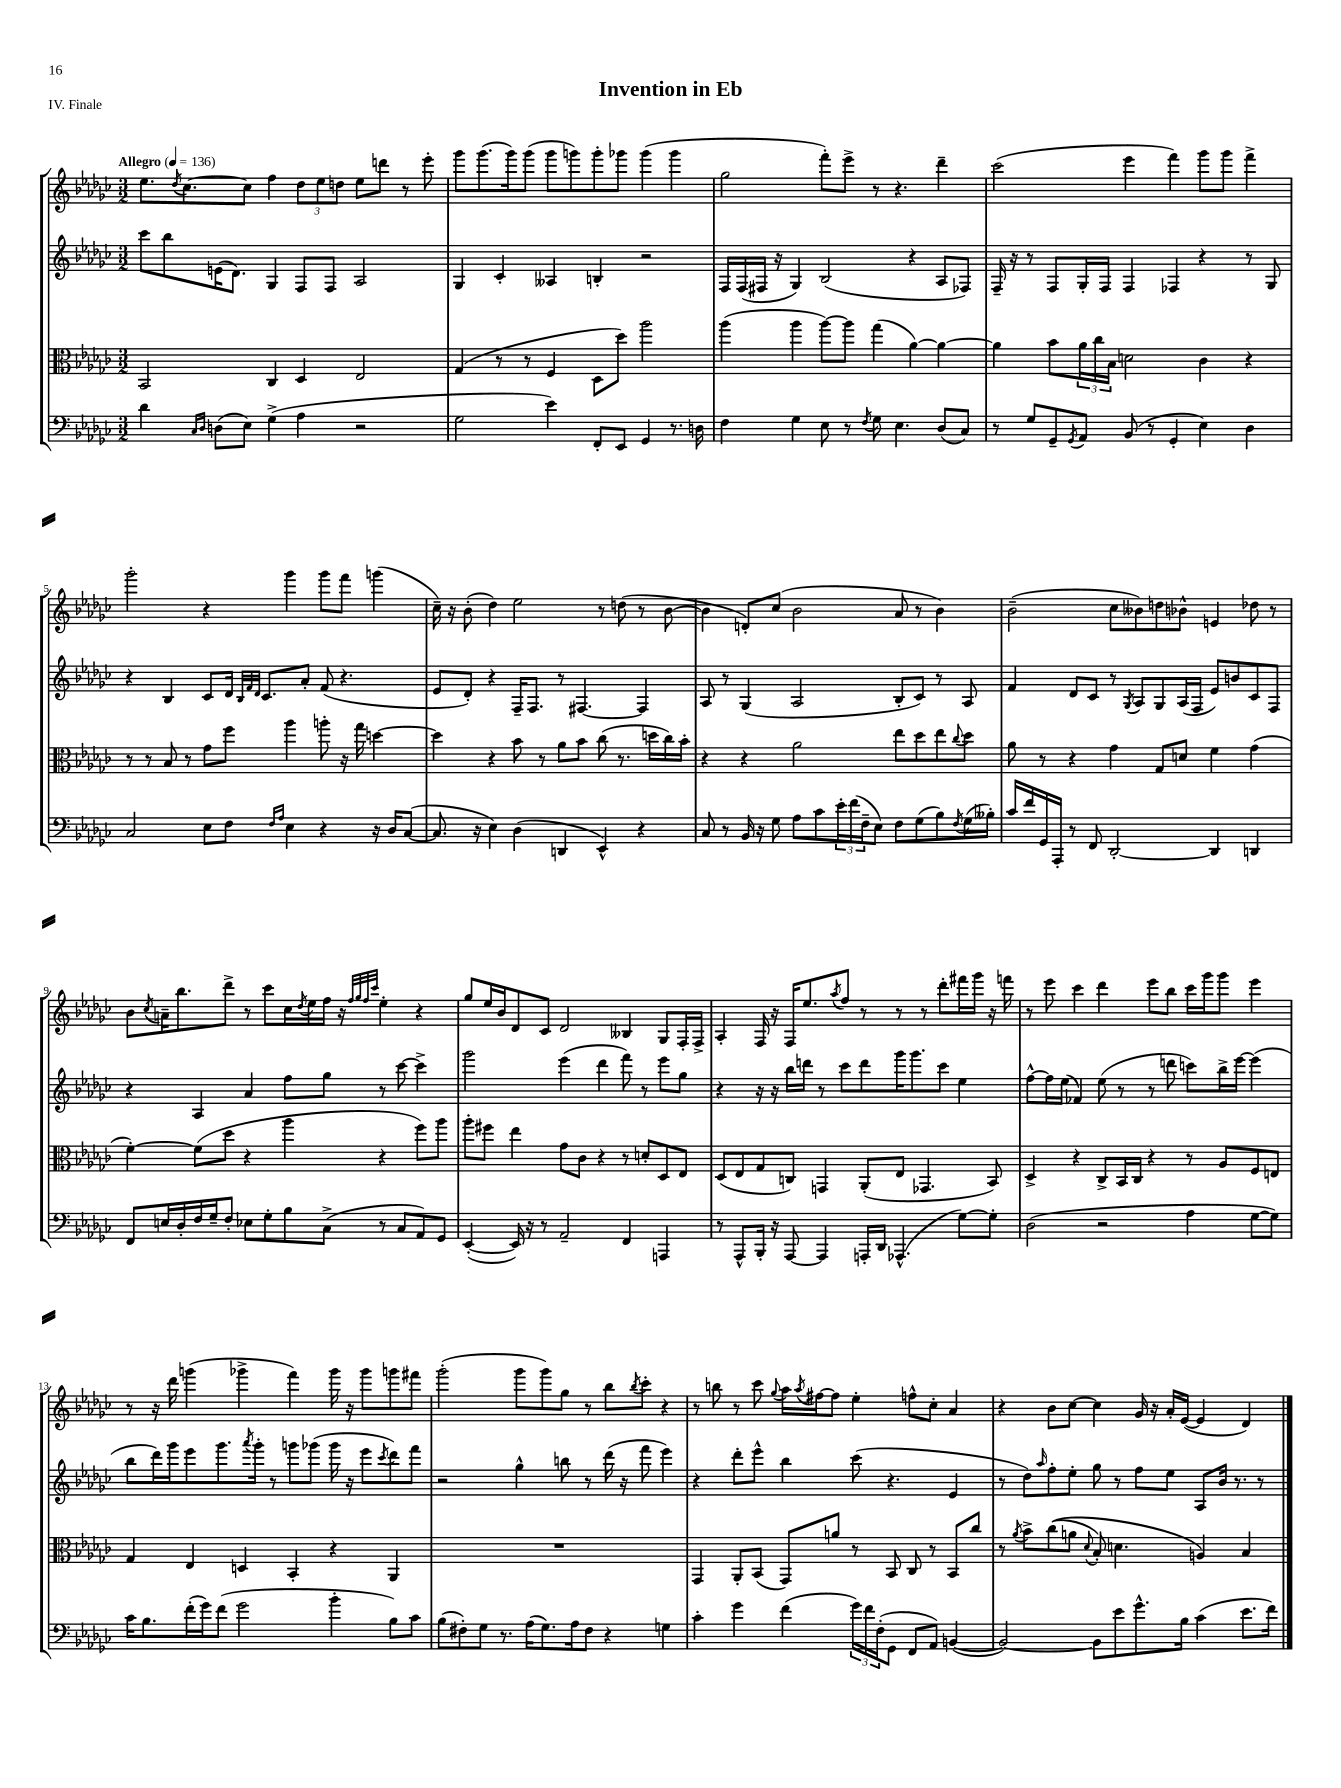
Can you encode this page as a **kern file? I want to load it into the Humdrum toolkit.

**kern	**kern	**kern	**kern
*staff4	*staff3	*staff2	*staff1
*clefF4	*clefC3	*clefG2	*clefG2
*k[b-e-a-d-g-c-]	*k[b-e-a-d-g-c-]	*k[b-e-a-d-g-c-]	*k[b-e-a-d-g-c-]
*M3/2	*M3/2	*M3/2	*M3/2
*MM136	*MM136	*MM136	*MM136
4d-\	2BB-/	8ccc-\L	8.ee-\L
.	.	8bb-\	.
.	.	.	8qdd-/
.	.	.	[8.cc-\
16qqC-/LL	.	.	.
16qqD-/JJ	.	.	.
(8D\L	.	(16e\K	.
.	.	8.d-\J)	.
8E-\J)	.	.	8cc-\]J
(4G-^\	4C-/	4G-/	4ff\
4A-\	4D-/	8F/L	12dd-\L
.	.	.	12ee-\
.	.	8F/J	.
.	.	.	12dd\J
2r	2E-/	2A-/	8ee-\L
.	.	.	8ddd\J
.	.	.	8r
.	.	.	8eee-'\
=	=	=	=
2G-\	(4G-/	4G-/	8ggg-\L
.	.	.	(8.ggg-\
.	8r	4c-'/	.
.	.	.	16ggg-\k)
.	8r	.	(8ggg-\J
4e-\)	4F/	4A--/	8ggg-\L
.	.	.	8ggg\)
8FF'/L	8D-\L	4B'/	8ggg'\
8EE-/J	8dd-\J)	.	8ggg-\J
4GG-/	2aa-\	2r	(4ggg-\
8.r	.	.	4ggg-\
16D\	.	.	.
=	=	=	=
4F\	(4aa-\	16F/LL	2gg-\
.	.	(16F/	.
.	.	16F#/JJ	.
.	.	16r	.
4G-\	4aa-\	4G-/)	.
8E-\	[8aa-\L)	(2B-/	8fff'\L)
8r	8aa-\]J	.	8eee-^\J
8qF/	.	.	.
8G-\	(4gg-\	.	8r
4.E-\	.	.	4.r
.	[4a-\)	4r	.
(8D-/L	4a-\_	8A-/L	4ddd-~\
8C-/J)	.	8F-/J)	.
=	=	=	=
8r	4a-\]	16F~/	(2ccc-\
.	.	16r	.
8G-/L	.	8r	.
8GG-~/	8b-\L	8F/L	.
8qGG-/	.	.	.
8AA-/J	24a-\L	16G-'/L	.
.	24cc-\	.	.
.	.	16F/JJ	.
.	24B-\JJ	.	.
(8BB-/	2d\	4F/	4eee-\
8r	.	.	.
4GG-'/	.	4F-/	4fff\)
4E-\)	4c-\	4r	8ggg-\L
.	.	.	8ggg-\J
4D-\	4r	8r	4fff^\
.	.	8G-/	.
=	=	=	=
2C-/	8r	4r	2ggg-'\
.	8r	.	.
.	8B-/	4B-/	.
.	8r	.	.
8E-\L	8g-\L	8c-/L	4r
8F\J	8ff\J	16d-/Jk	.
.	.	32qqB-/LLL	.
.	.	32qqf/	.
.	.	32qqd-/JJJ	.
.	.	8.c-/L	.
16qqF/LL	.	.	.
16qqA-/JJ	.	.	.
4E-\	4aa-\	.	4ggg-\
.	.	8a-'/J	.
4r	8aa'\	(8f/	8ggg-\L
.	16r	4.r	8fff\J
.	16gg-\	.	.
16r	[4dd\	.	(4ggg\
16D-/LK	.	.	.
([8C-/J	.	.	.
=	=	=	=
8.C-/]	4dd\]	8e-/L	16cc-~\)
.	.	.	16r
.	.	8d-'/J)	(8b-'\
16r	.	.	.
4E-\)	4r	4r	4dd-\)
(4D-\	8b-\	16F~/LK	2ee-\
.	.	8.F/J	.
.	8r	.	.
4DD/	8a-\L	8r	.
.	8b-\J	[4.F#/	.
4EE-^^/)	(8cc-\	.	8r
.	8.r	.	(8dd\
4r	.	4F#/]	8r
.	16dd\LL	.	.
.	16cc-\)	.	[8b-\
.	16b-'\JJ	.	.
=	=	=	=
8C-/	4r	8A-/	4b-\]
8r	.	8r	.
16BB-/	4r	(4G-/	8d'/L)
16r	.	.	.
8G-\	.	.	(8cc-/J
8A-\L	2a-\	2A-/	2b-\
8c-\	.	.	.
24e-'\L	.	.	.
(24f\	.	.	.
24F~\J	.	.	.
8E-\J)	.	.	.
8F\L	8ee-\L	8B-'/L	8a-/
(8G-\	8dd-\	8c-/J)	8r
8B-\)	8ee-\	8r	4b-\)
8qF/	8qqcc-/	.	.
(16G-\L	8dd-\J	8A-/	.
16B--'\JJ)	.	.	.
=	=	=	=
16c-/LL	8a-\	4f/	(2b-~\
16f/	.	.	.
16GG-/	8r	.	.
16AAA-'/JJ	.	.	.
8r	4r	8d-/L	.
8FF/	.	8c-/J	.
[2DD-'/	4g-\	8r	8cc-\L
.	.	8qG-/	.
.	.	8A-/L	8b--\)
.	8G-/L	8G-/	8dd\
.	8d/J	(16A-/L	8b-^^\J
.	.	16F/JJ	.
4DD-/]	4f\	8e-/L)	4e/
.	.	8b/	.
4DD/	(4g-\	8c-/	8dd-\
.	.	8F/J	8r
=	=	=	=
8FF/L	[4f'\)	4r	8b-\L
.	.	.	8qcc-/
16E/L	.	.	16a~\K
16D-'/	.	.	8.bb-\
16F/	(8f\]L	4A-/	.
16G-~/J	.	.	.
8F'/J	8dd-\J	.	8ddd-^\J
8E-\L	4r	4a-/	8r
8G-'\	.	.	8ccc-\L
8B-\	4aa-\	8ff\L	16cc-\L
.	.	.	8qdd-/
.	.	.	16ee-\
(8C-^\J	.	8gg-\J	16ff\JJ
.	.	.	16r
.	.	.	32qqff/LLL
.	.	.	32qqgg-/
.	.	.	32qqff/
.	.	.	32qqccc-/JJJ
8r	4r	8r	4ee-'\
8C-/L	.	[8ccc-\	.
8AA-/)	8ff\L)	4ccc-^\]	4r
8GG-/J	8aa-\J	.	.
=	=	=	=
([4EE-'/	8aa-'\L	2ggg-\	8gg-/L
.	8ff#\J	.	16ee-/L
.	.	.	16b-/J
16EE-/])	4ee-\	.	8d-/
16r	.	.	.
8r	.	.	8c-/J
2AA-~/	8g-\L	(4eee-\	2d-/
.	8c-\J	.	.
.	4r	4ddd-\	.
4FF/	8r	8fff\)	4B--/
.	8d'/L	8r	.
4AAA/	8D-/	8eee-\L	8G-/L
.	8E-/J	8gg-\J	16F'/L
.	.	.	16F^/JJ
=	=	=	=
8r	(8D-/L	4r	4A-'/
8AAA-^^/L	8E-/	.	.
16BBB-'/Jk	8G-/	16r	16F/
16r	.	16r	16r
[8AAA-/	8C/J)	16bb-\LL	16F/LK
.	.	16ddd\JJ	8.ee-/
4AAA-/]	4GG/	8r	.
.	.	.	8qaa-/
.	.	8ccc-\L	8ff/J
16AAA'/LL	(8AA-'/L	8ddd\	8r
16DD-/JJ	.	.	.
(4.AAA-^^/	8E-/J	16ggg-\K	8r
.	.	8.ggg-\	.
.	4.GG-/	.	8r
.	.	8ccc-\J	8ddd-'\L
[8G-\L)	.	4ee-\	16fff#\L
.	.	.	16ggg-\JJ
8G-'\]J	8BB-/)	.	16r
.	.	.	16fff\
=	=	=	=
(2D-\	4D-^/	[8ff^^\L	8r
.	.	16ff\]L	8eee-\
.	.	(16ee-\JJ	.
.	4r	4f-/)	4ccc-\
2r	8C-^/L	(8ee-\	4ddd-\
.	16BB-/L	8r	.
.	16C-/JJ	.	.
.	4r	8r	8eee-\L
.	.	8ddd\	8bb-\J
4A-\	8r	8ccc\L)	16ccc-\LL
.	.	.	16ggg-\J
.	8A-/L	16bb-^\L	8ggg-\J
.	.	[16eee-\JJ	.
[8G-\L	8F/	(4eee-\]	4eee-\
8G-\]J)	8E/J	.	.
=	=	=	=
16c-\LK	4G-/	8bb-\L	8r
8.B-\	.	.	.
.	.	16ddd-\L)	16r
.	.	16ggg-\J	16ddd-\
(16f'\L	4E-/	8eee-\	(4ggg\
16g-\J)	.	.	.
(8f\J	.	8.ggg-\	.
2g-\	4D/	.	4ggg-^\
.	.	8qaaa-/	.
.	.	16ggg-'\Jk	.
.	.	8r	.
.	4BB-'/	8ggg\L	4fff\)
.	.	(8ggg-\J	.
4b-'\	4r	16ggg-\	16ggg-\
.	.	16r	16r
.	.	8eee-\L	8ggg-\L
.	.	8qccc-/	.
8B-\L)	4AA-/	8ddd-\)	8ggg\
8c-\J	.	8fff\J	8fff#\J
=	=	=	=
(8B-\L	1.r	2r	(2ggg-'\
8F#'\)	.	.	.
8G-\J	.	.	.
8.r	.	.	.
.	.	4gg-^^\	8ggg-\L
(16A-\LK	.	.	.
8.G-\)	.	.	8ggg-\)
.	.	8bb\	8gg-\J
16A-\k	.	.	.
8F#\J	.	8r	8r
4r	.	(16ddd-\	8bb-\L
.	.	16r	.
.	.	.	8qbb-/
.	.	8fff\	8ccc-'\J
4G\	.	4eee-\)	4r
=	=	=	=
4c-'\	4GG-/	4r	8r
.	.	.	8bb\
4g-\	8AA-'/L	8ddd-'\L	8r
.	(8BB-/J	8eee-^^\J	8ccc-\
.	.	.	8qqgg-/
(4f\	8GG-/L)	4bb-\	16aa-\LL
.	.	.	8qaa-/
.	.	.	[16ff#\J
.	8a/J	.	8ff#\]J
24g-\LL)	8r	(8ccc-\	4ee-'\
24f\	.	.	.
(24F'\J	.	.	.
8GG-\J	8BB-/	4.r	.
8FF/L	8C-/	.	8ff^^\L
8AA-/J)	8r	.	8cc-'\J
([4BB/	8BB-/L	4e-/	4a-/
.	8cc-/J	.	.
=	=	=	=
2BB/_)	8r	8r	4r
.	8qa-/	.	.
.	8b-^\L	8dd-\L)	.
.	.	16qqaa-/	.
.	&((8cc-\	8ff'\	8b-\L
.	8a\J	8ee-'\J	[8cc-\J
.	8qqd-/	.	.
8BB\]L	8B-'/)	8gg-\	4cc-\]
8e-\	4.d\	8r	.
8.g-^^\	.	8ff\L	16g-/
.	.	.	16r
.	.	8ee-\J	16a-'/LL
16B-\Jk	.	.	([16e-/JJ
(4c-\	4A/&)	8A-/L	4e-/]
.	.	16b-/Jk	.
.	.	8.r	.
8.e-\L	4B-/	.	4d-/)
.	.	8r	.
16f\Jk)	.	.	.
==	==	==	==
*-	*-	*-	*-
